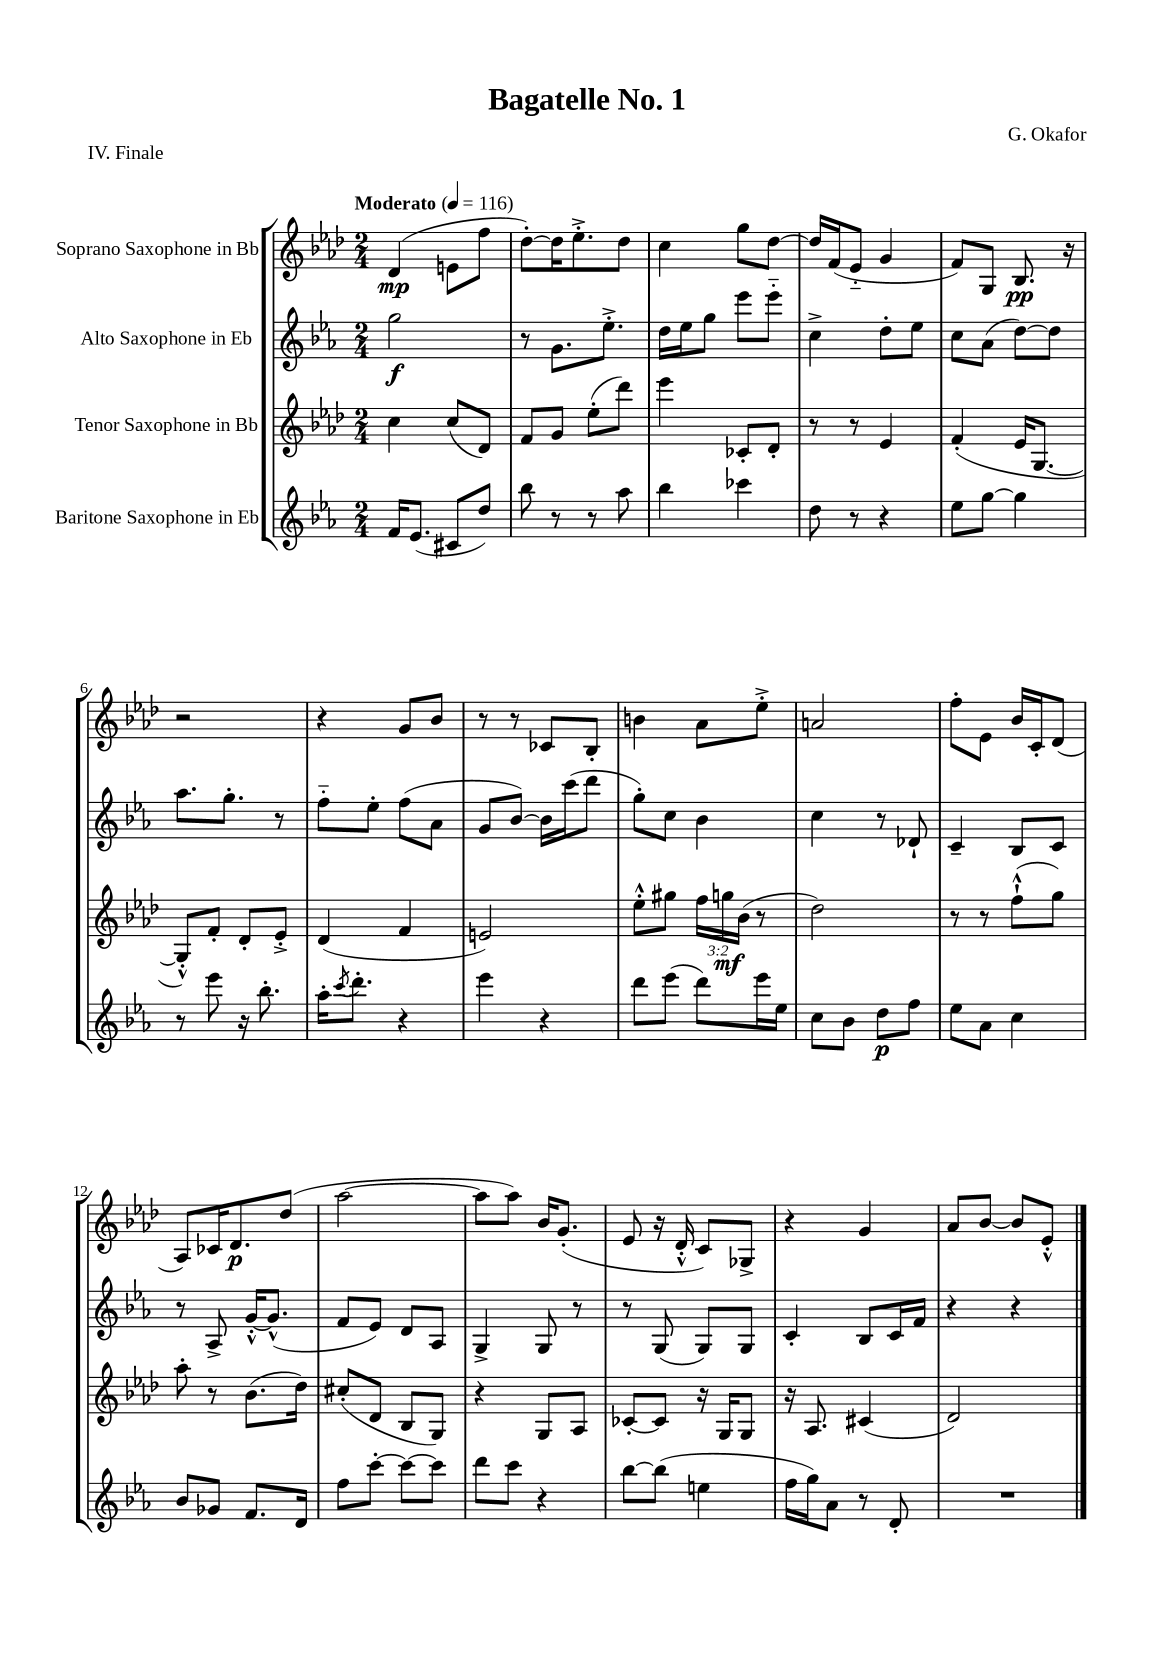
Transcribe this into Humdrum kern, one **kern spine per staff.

**kern	**kern	**kern	**kern
*staff4	*staff3	*staff2	*staff1
*clefG2	*clefG2	*clefG2	*clefG2
*k[b-e-a-]	*k[b-e-a-d-]	*k[b-e-a-]	*k[b-e-a-d-]
*M2/4	*M2/4	*M2/4	*M2/4
*MM116	*MM116	*MM116	*MM116
16f	4cc	2gg	(4d-
(8.e-	.	.	.
8c#	(8cc	.	8e
8dd)	8d-)	.	8ff
=	=	=	=
8bb-	8f	8r	[8dd-')
8r	8g	8.g	16dd-]
.	.	.	8.ee-'^
8r	(8ee-'	.	.
.	.	8.ee-'^	.
8aa-	8ddd-)	.	8dd-
=	=	=	=
4bb-	4eee-	16dd	4cc
.	.	16ee-	.
.	.	8gg	.
4ccc-	8c-'	8eee-	8gg
.	8d-'	8eee-'~	[8dd-
=	=	=	=
8dd	8r	4cc^	16dd-]
.	.	.	(16f
8r	8r	.	8e-'~
4r	4e-	8dd'	4g
.	.	8ee-	.
=	=	=	=
8ee-	(4f'	8cc	8f)
[8gg	.	(8a-	8G
4gg]	16e-	[8dd)	8.B-
.	[8.G	.	.
.	.	8dd]	.
.	.	.	16r
=	=	=	=
8r	8G'^^])	8.aa-	2r
8eee-	8f'	.	.
.	.	8.gg'	.
16r	8d-'	.	.
8.bb-'	.	.	.
.	8e-'^	8r	.
=	=	=	=
16aa-'	(4d-	8ff'~	4r
8qccc	.	.	.
8.ddd'	.	.	.
.	.	8ee-'	.
4r	4f	(8ff	8g
.	.	8a-	8b-
=	=	=	=
4eee-	2e)	8g	8r
.	.	[8b-)	8r
4r	.	16b-]	8c-
.	.	(16ccc	.
.	.	8ddd	8B-'
=	=	=	=
8ddd	8ee-'^^	8gg')	4b
(8eee-	8gg#	8cc	.
8ddd)	24ff	4b-	8a-
.	24gg	.	.
.	(24b-	.	.
16eee-	8r	.	8ee-'^
16ee-	.	.	.
=	=	=	=
8cc	2dd-)	4cc	2a
8b-	.	.	.
8dd	.	8r	.
8ff	.	8d-`	.
=	=	=	=
8ee-	8r	4c~	8ff'
8a-	8r	.	8e-
4cc	(8ff`^^	8B-	16b-
.	.	.	16c'
.	8gg)	8c	(8d-
=	=	=	=
8b-	8aa-'	8r	8A-)
8g-	8r	8A-^	16c-
.	.	.	8.d-
8.f	(8.b-	[16g'^^	.
.	.	(8.g^^]	.
.	.	.	(8dd-
16d	16dd-)	.	.
=	=	=	=
8ff	(8cc#'	8f	[2aa-
[8ccc'	8d-	8e-)	.
8ccc_	8B-	8d	.
8ccc]	8G)	8A-	.
=	=	=	=
8ddd	4r	4G^	8aa-]
8ccc	.	.	8aa-)
4r	8G	8G	16b-
.	.	.	(8.g'
.	8A-	8r	.
=	=	=	=
[8bb-	[8c-'	8r	8e-
(8bb-]	8c-]	(8G	16r
.	.	.	16d-'^^
4ee	16r	8G)	8c)
.	16G	.	.
.	8G	8G	8G-^
=	=	=	=
16ff	16r	4c'	4r
16gg)	8.A-	.	.
8a-	.	.	.
8r	(4c#	8B-	4g
8d'	.	16c	.
.	.	16f	.
=	=	=	=
2r	2d-)	4r	8a-
.	.	.	[8b-
.	.	4r	8b-]
.	.	.	8e-'^^
==	==	==	==
*-	*-	*-	*-
